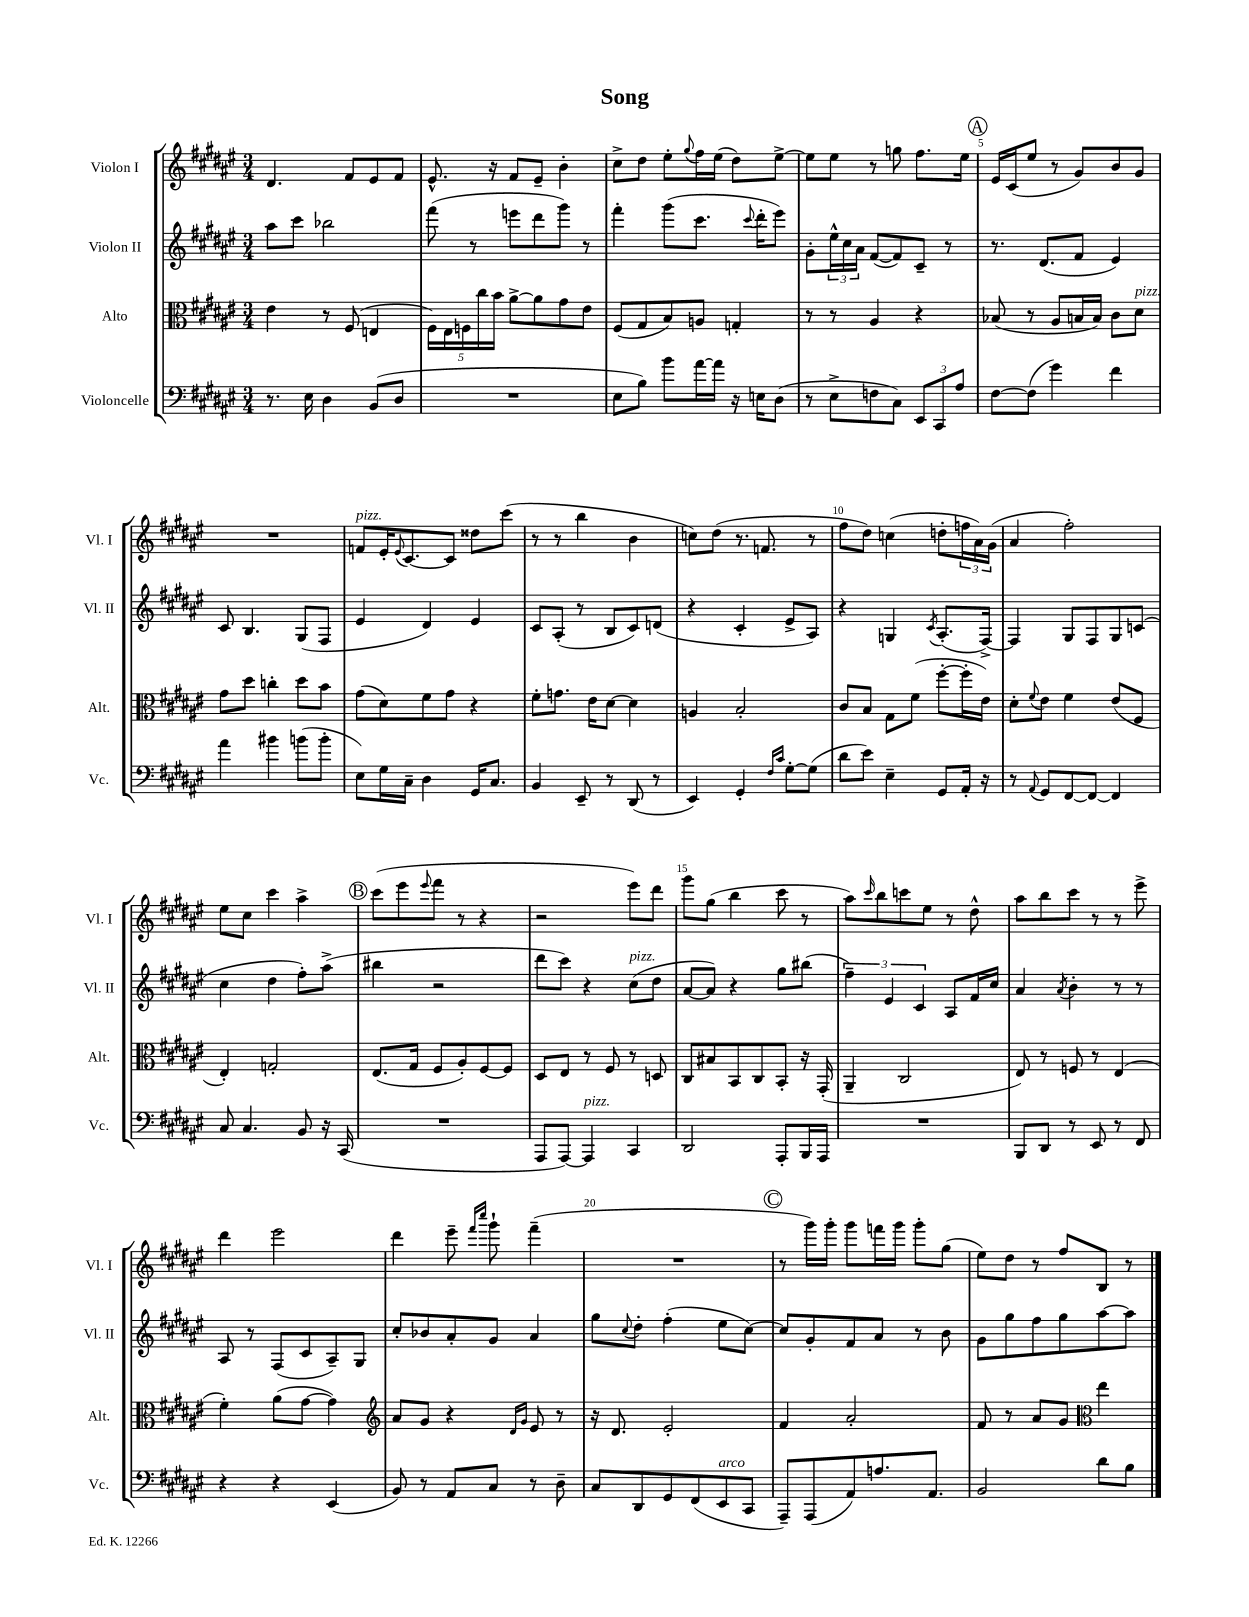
\header { title = "Song" }
<<
\new StaffGroup <<
\new Staff = "s0" \with { instrumentName = "Violon I" shortInstrumentName = "Vl. I" } {
    \clef treble \key fis \major \numericTimeSignature \time 3/4
    dis'4. fis'8 eis'8 fis'8 |
    eis'8.-^ r16 fis'8 eis'8-- b'4-. |
    cis''8-> dis''8 eis''8-. \appoggiatura { gis''8 } fis''16 eis''16( dis''8) eis''8~-> |
    eis''8 eis''8 r8 g''8 fis''8. eis''16 |
    \mark \markup { \circle "A" } eis'16 cis'16( eis''8 r8 gis'8) b'8 gis'8 |
    R2. |
    f'8^\markup { \italic "pizz." } eis'16-. \appoggiatura { eis'8 } cis'8.~ cis'8 disis''8 cis'''8( |
    r8 r8 b''4 b'4 |
    c''8) dis''8( r8. f'8. r8 |
    fis''8 dis''8) c''4( d''8-. \tuplet 3/2 { f''16 ais'16) gis'16( } |
    ais'4 fis''2-.) |
    eis''8 cis''8 cis'''4 ais''4-> |
    \mark \markup { \circle "B" } cis'''8( eis'''8 \appoggiatura { eis'''8 } fis'''8 r8 r4 |
    r2 eis'''8) dis'''8 |
    gis'''8 gis''8( b''4 cis'''8 r8 |
    ais''8) \grace { cis'''16 } b''8 c'''8 eis''8 r8 dis''8-^ |
    ais''8 b''8 cis'''8 r8 r8 eis'''8-> |
    dis'''4 eis'''2 |
    dis'''4 eis'''8-- \grace { fis'''16 cis''''16 } gis'''8-! fis'''4--( |
    R2. |
    \mark \markup { \circle "C" } r8 gis'''16) gis'''16-. gis'''8 f'''16 gis'''16 gis'''8-. gis''8( |
    eis''8) dis''8 r8 fis''8 b8 r8 \bar "|." |
}
\new Staff = "s1" \with { instrumentName = "Violon II" shortInstrumentName = "Vl. II" } {
    \clef treble \key fis \major \numericTimeSignature \time 3/4
    ais''8 cis'''8 bes''2 |
    fis'''8( r8 e'''8 dis'''8 gis'''8) r8 |
    fis'''4-. gis'''8( cis'''8. \appoggiatura { cis'''8 } dis'''16-. eis'''8) |
    gis'8-. \tuplet 3/2 { eis''16-^ cis''16 ais'16 } fis'8~( fis'8) cis'8-- r8 |
    \mark \markup { \circle "A" } r8. dis'8.( fis'8 eis'4) |
    cis'8 b4. gis8( fis8 |
    eis'4 dis'4) eis'4 |
    cis'8 ais8-.( r8 b8 cis'8) d'8( |
    r4 cis'4-. eis'8-> ais8) |
    r4 g4 \acciaccatura { cis'8 } ais8.-.( fis16~->) |
    fis4 gis8 fis8 gis8 c'8( |
    cis''4 dis''4 fis''8-.) ais''8->( |
    \mark \markup { \circle "B" } bis''4 r2 |
    dis'''8 cis'''8) r4 cis''8^\markup { \italic "pizz." }( dis''8 |
    ais'8~ ais'8) r4 gis''8 bis''8( |
    \tuplet 3/2 { fis''4--) eis'4 cis'4 } ais8 fis'16 cis''16 |
    ais'4 \acciaccatura { ais'8 } b'4-. r8 r8 |
    ais8 r8 fis8( cis'8 ais8--) gis8 |
    cis''8-. bes'8 ais'8-. gis'8 ais'4 |
    gis''8 \appoggiatura { cis''8 } dis''8-. fis''4-.( eis''8 cis''8~) |
    \mark \markup { \circle "C" } cis''8 gis'8-. fis'8 ais'8 r8 b'8 |
    gis'8 gis''8 fis''8 gis''8 ais''8~ ais''8 \bar "|." |
}
\new Staff = "s2" \with { instrumentName = "Alto" shortInstrumentName = "Alt." } {
    \clef alto \key fis \major \numericTimeSignature \time 3/4
    eis'4 r8 fis8( e4 |
    \tuplet 5/4 { fis16) eis16 f16 cis''16 b'16 } ais'8~-> ais'8 gis'8 eis'8 |
    fis8( gis8 b8) a8 g4-. |
    r8 r8 ais4 r4 |
    \mark \markup { \circle "A" } bes8( r8 ais8 b16 b16) cis'8 dis'8^\markup { \italic "pizz." } |
    gis'8 dis''8 c''4-. dis''8 b'8 |
    gis'8( dis'8) fis'8 gis'8 r4 |
    fis'8-. g'8. eis'16 dis'8~ dis'4 |
    a4 b2-. |
    cis'8 b8 gis8 fis'8( fis''8~-. fis''16-. eis'16) |
    dis'8-. \appoggiatura { fis'8 } eis'8 fis'4 eis'8( fis8 |
    eis4-.) g2-. |
    \mark \markup { \circle "B" } eis8.( gis16 fis8 ais8-.) fis8~ fis8 |
    dis8 eis8 r8 fis8 r8 d8 |
    cis8 bis8 b,8 cis8 b,8-. r16 gis,16-.( |
    ais,4-- cis2 |
    eis8) r8 f8 r8 eis4( |
    fis'4-.) ais'8( gis'8~ gis'4) |
    \clef treble ais'8 gis'8 r4 \grace { dis'16 gis'16 } eis'8 r8 |
    r16 dis'8. eis'2-. |
    \mark \markup { \circle "C" } fis'4 ais'2-. |
    fis'8 r8 ais'8 gis'8 \clef alto eis''4 \bar "|." |
}
\new Staff = "s3" \with { instrumentName = "Violoncelle" shortInstrumentName = "Vc." } {
    \clef bass \key fis \major \numericTimeSignature \time 3/4
    r8. eis16 dis4 b,8( dis8 |
    R2. |
    eis8 b8) b'8 ais'16~ ais'16 r16 e16 dis8( |
    r8 eis8-> f8 cis8) \tuplet 3/2 { eis,8 cis,8 ais8 } |
    \mark \markup { \circle "A" } fis8~ fis8( gis'4) fis'4 |
    ais'4 bis'4 b'8( b'8-. |
    eis8) gis16 cis16-- dis4 gis,16 cis8. |
    b,4 eis,8-- r8 dis,8( r8 |
    eis,4) gis,4-. \grace { fis16 cis'16 } gis8~-. gis8( |
    dis'8 eis'8) eis4-- gis,8 ais,16-. r16 |
    r8 \appoggiatura { ais,8 } gis,8 fis,8~ fis,8~ fis,4 |
    cis8 cis4. b,8 r16 cis,16( |
    \mark \markup { \circle "B" } R2. |
    ais,,8 ais,,8~) ais,,4^\markup { \italic "pizz." } cis,4 |
    dis,2 ais,,8-. b,,16 ais,,16 |
    R2. |
    b,,8 dis,8 r8 eis,8 r8 fis,8 |
    r4 r4 eis,4( |
    b,8) r8 ais,8 cis8 r8 dis8-- |
    cis8 dis,8 gis,8 fis,8( eis,8^\markup { \italic "arco" } cis,8 |
    \mark \markup { \circle "C" } ais,,8--) ais,,8( ais,8) a8. ais,8. |
    b,2 dis'8 b8 \bar "|." |
}
>>
>>
\layout { \context { \Score \override BarNumber.break-visibility = ##(#f #t #t) barNumberVisibility = #(every-nth-bar-number-visible 5) } }
